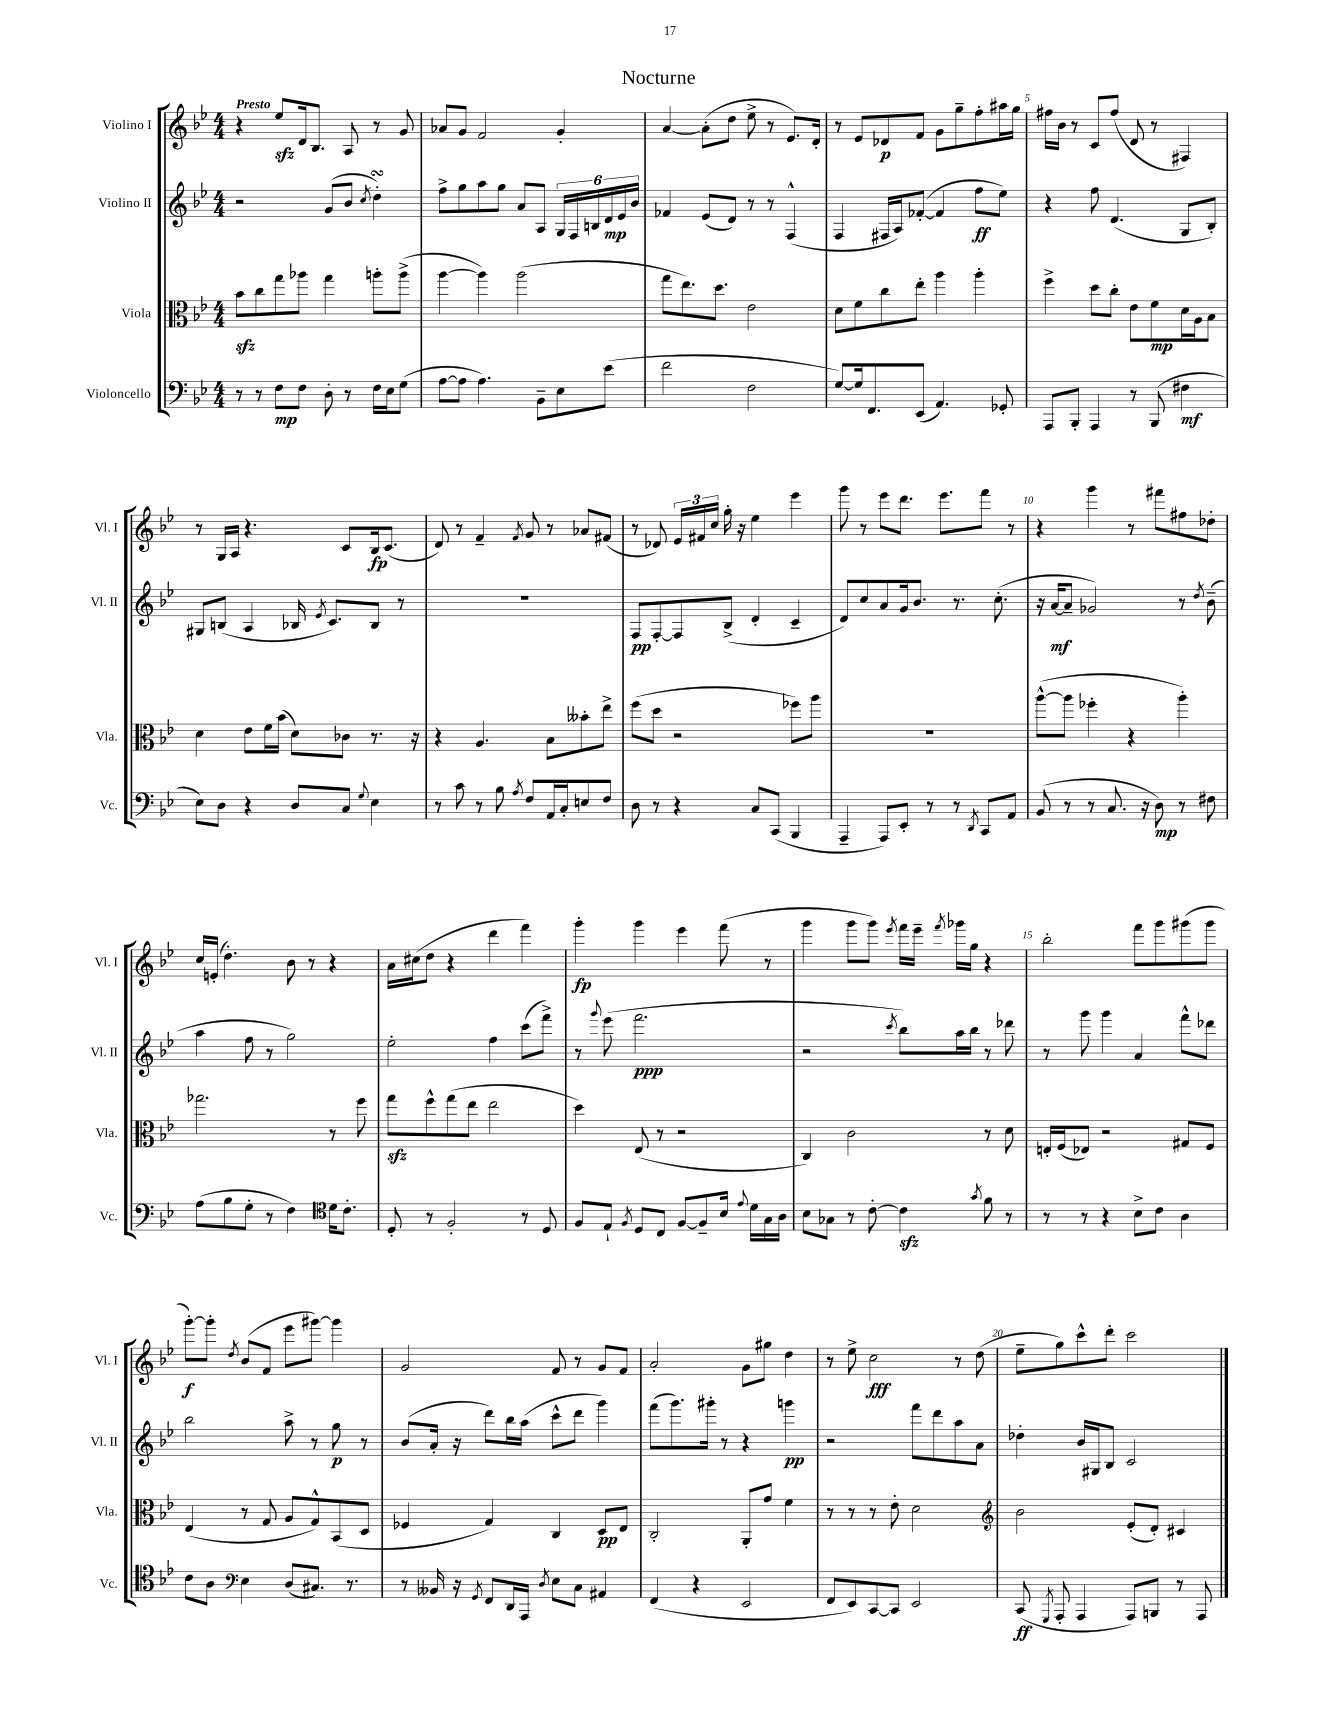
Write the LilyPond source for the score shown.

\header { title = "Nocturne" }
<<
\new StaffGroup <<
\new Staff = "s0" \with { instrumentName = "Violino I" shortInstrumentName = "Vl. I" } {
    \clef treble \key bes \major \numericTimeSignature \time 4/4 \tempo "Presto"
    \autoBeamOff r4 ees''8[\sfz d'16 bes8.] a8 r8 g'8 |
    aes'8[ g'8] f'2 g'4-. |
    a'4~ a'8[-.( d''8] ees''8-> r8 ees'8.[) d'16]-. |
    r8 ees'8[ des'8\p f'8] g'8[ g''8-- f''8-. ais''16 g''16] |
    fis''16[ bes'16] r8 c'8[ fis''8]( d'8 r8 fis4) |
    r8 g16[ a16] r4. c'8[ bes16\fp c'8.]( |
    d'8) r8 f'4-- \acciaccatura { f'8 } g'8 r8 aes'8[ fis'8]( |
    r8 des'8) \tuplet 3/2 { ees'16[ fis'16 c''16] } g''16-. r16 ees''4 ees'''4 |
    g'''8 r8 ees'''8[ d'''8.] ees'''8.[ f'''8] r8 |
    r4 g'''4 r8 fis'''8[ fis''8 des''8]-. |
    c''16[ e'16]-.( d''4.-.) bes'8 r8 r4 |
    a'16[ cis''16( d''8] r4 d'''4 f'''4) |
    g'''4-.\fp g'''4 ees'''4 f'''8( r8 |
    g'''4 g'''8[ g'''8]) \acciaccatura { ees'''8 } f'''16[ ees'''16]-- \acciaccatura { f'''8 } ges'''16[ g''16] r4 |
    bes''2-. f'''8[ g'''8 gis'''8( gis'''8] |
    g'''8[~-.\f) g'''8]-. \acciaccatura { d''8 } bes'8[( f'8] ees'''8[ gis'''8]~) gis'''4 |
    g'2 f'8 r8 g'8[ f'8] |
    a'2-. g'8[ gis''8] d''4 |
    r8 ees''8-> c''2\fff r8 d''8( |
    ees''8[-- g''8) c'''8-^ d'''8]-. c'''2 \bar "|." |
}
\new Staff = "s1" \with { instrumentName = "Violino II" shortInstrumentName = "Vl. II" } {
    \clef treble \key bes \major \numericTimeSignature \time 4/4
    \autoBeamOff r2 g'8[( bes'8] \acciaccatura { c''8 } d''4-.\turn) |
    f''8[-> g''8 a''8 g''8] a'8[ a8] \tuplet 6/4 { g16[ f16 b16 d'16\mp ees'16 bes'16] } |
    fes'4 ees'8[( d'8]) r8 r8 f4-^( |
    f4 fis16[ a16) fes'8]~-.( fes'4 f''8[\ff ees''8]) |
    r4 f''8 d'4.( g8[ bes8]-.) |
    gis8[ b8]( a4 bes16 \acciaccatura { ees'8 } c'8.[) bes8] r8 |
    R1 |
    f8[\pp f8~-. f8 bes8]->( d'4-. c'4-- |
    d'8[) c''8 a'8 g'16 bes'8.] r8. c''8.-.( |
    r16 a'16[~\mf a'8]-- ges'2) r8 \acciaccatura { d''8 } bes'8--( |
    a''4 f''8 r8 g''2) |
    ees''2-. f''4 c'''8[( f'''8]->) |
    r8 \appoggiatura { g'''8 } ees'''8( f'''2.\ppp |
    r2 \acciaccatura { c'''8 } bes''8[) a''16 bes''16] r8 des'''8 |
    r8 g'''8 g'''4 a'4 f'''8[-^ des'''8] |
    bes''2 a''8-> r8 g''8\p r8 |
    bes'8[( a'16]-. r16 d'''8[) bes''16 a''16]( c'''8[-^ d'''8] g'''4) |
    f'''8[( g'''8.) gis'''16]-. r8 r4 g'''4\pp |
    r2 f'''8[ d'''8 a''8 a'8] |
    des''4-. bes'16[ gis16 bes8] c'2 \bar "|." |
}
\new Staff = "s2" \with { instrumentName = "Viola" shortInstrumentName = "Vla." } {
    \clef alto \key bes \major \numericTimeSignature \time 4/4
    \autoBeamOff bes'8[\sfz c''8 g''8 aes''8] g''4 a''8[-. a''8]->( |
    a''4~ a''4) a''2( |
    g''8[ ees''8.) d''8.] ees'2 |
    d'8[ f'8 c''8 ees''8]-. a''4 a''4-. |
    f''4-> d''8[ c''8]-. ees'8[ f'8\mp d'16 a16 bes8] |
    d'4 ees'8[ f'16 bes'16]( d'8[) ces'8] r8. r16 |
    r4 a4. bes8[ beses'8-. ees''8]-> |
    f''8[( d''8] r2 fes''8[) a''8] |
    R1 |
    a''8[~-^( a''8] fes''4-. r4 a''4-.) |
    ges''2. r8 f''8 |
    g''8[\sfz f''8-^ g''8( ees''8] ees''2 |
    d''4) ees8( r8 r2 |
    c4) c'2 r8 d'8 |
    e16[-. f16( ees8]) r2 gis8[ f8] |
    ees4( r8 g8 a8[ g8-^) bes,8( d8] |
    fes4 g4) c4 d8[\pp ees8] |
    c2-. a,8[-. g'8] f'4 |
    r8 r8 r8 ees'8-. d'2 |
    \clef treble bes'2 ees'8[-.( d'8]-.) cis'4 \bar "|." |
}
\new Staff = "s3" \with { instrumentName = "Violoncello" shortInstrumentName = "Vc." } {
    \clef bass \key bes \major \numericTimeSignature \time 4/4
    \autoBeamOff r8 r8 f8[\mp f8] d8-. r8 f16[ ees16 g8]( |
    a8[~ a8] a4.) bes,8[-- ees8 ees'8]( |
    f'2 f2 |
    g8[~) g16 f,8. ees,8]( a,4.) ges,8-. |
    a,,8[ bes,,8]-. a,,4 r8 bes,,8( fis4\mf |
    ees8[) d8] r4 d8[ c8] \appoggiatura { g8 } ees4 |
    r8 c'8 r8 bes8 \acciaccatura { a8 } f8[ a,16 c16-. e8 f8] |
    d8 r8 r4 c8[ c,8]( bes,,4 |
    a,,4-- a,,8[) ees,8]-. r8 r8 \acciaccatura { d,8 } c,8[ a,8] |
    bes,8( r8 r8 c8. r16 d8\mp) r8 fis8 |
    a8[( bes8 g8]-. r8 f4) \clef tenor d'16[ c'8.]-. |
    d8-. r8 f2-. r8 d8 |
    f8[ ees8]-! \acciaccatura { f8 } d8[ c8] f8[~ f8-- bes16] \appoggiatura { ees'8 } d'16[ g16 a16] |
    bes8[ ges8] r8 c'8~-. c'4\sfz \acciaccatura { g'8 } f'8 r8 |
    r8 r8 r4 bes8[-> c'8] a4 |
    c'8[ a8] \clef bass ees4 d8[( cis8.]) r8. |
    r8 beses,16 r16 \acciaccatura { g,8 } f,8[ d,16 a,,16] \acciaccatura { d8 } ees8[ c8] ais,4 |
    f,4( r4 ees,2 |
    f,8[ ees,8) c,8~ c,8] ees,2 |
    c,8\ff( \acciaccatura { g,,8 } a,,8-. a,,4 a,,8[) b,,8] r8 a,,8 \bar "|." |
}
>>
>>
\layout { \context { \Score \override BarNumber.break-visibility = ##(#f #t #t) barNumberVisibility = #(every-nth-bar-number-visible 5) } }
